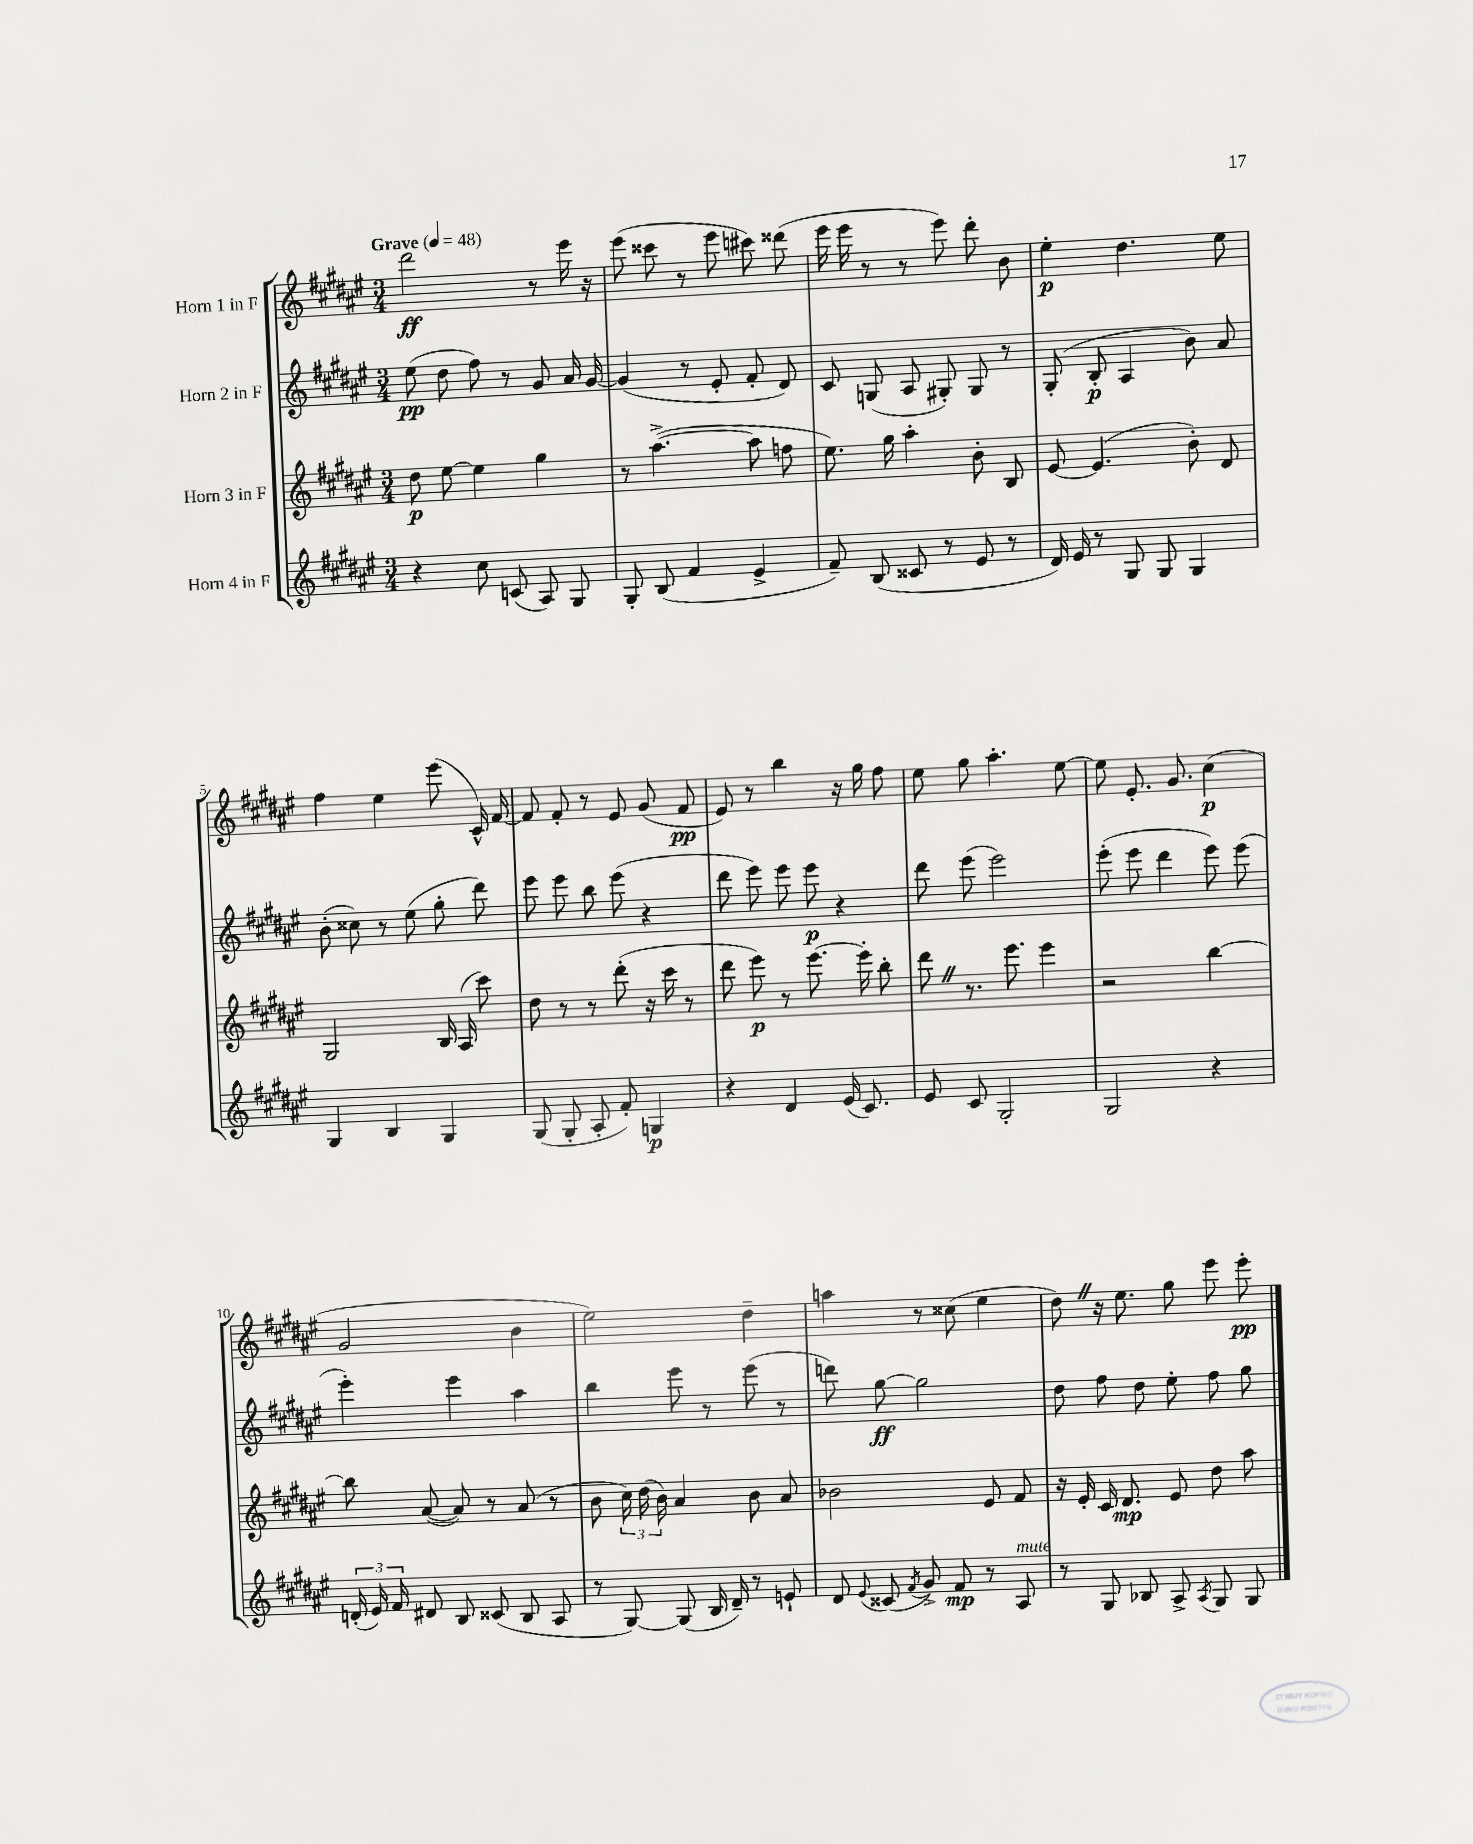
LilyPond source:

<<
\new StaffGroup <<
\new Staff = "s0" \with { instrumentName = "Horn 1 in F" } {
    \clef treble \key fis \major \numericTimeSignature \time 3/4 \tempo "Grave" 4 = 48
    \autoBeamOff dis'''2\ff r8 eis'''16 r16 |
    eis'''8( cisis'''8 r8 eis'''8 cis'''8) disis'''8( |
    eis'''16 eis'''16 r8 r8 eis'''8) dis'''8-. b'8 |
    eis''4-.\p dis''4. eis''8 |
    fis''4 eis''4 eis'''8( cis'16-^) fis'16~ |
    fis'8 fis'8-. r8 eis'8 gis'8( fis'8\pp |
    eis'8) r8 b''4 r16 gis''16 fis''8 |
    eis''8 gis''8 ais''4.-. eis''8~ |
    eis''8 eis'8.-. gis'8. cis''4\p( |
    gis'2 b'4 |
    eis''2) dis''4-- |
    a''4 r8 cisis''8( eis''4 |
    dis''8) \once \override BreathingSign.text = \markup { \musicglyph "scripts.caesura.straight" } \breathe r16 eis''8. gis''8 eis'''8 eis'''8-.\pp \bar "|." |
}
\new Staff = "s1" \with { instrumentName = "Horn 2 in F" } {
    \clef treble \key fis \major \numericTimeSignature \time 3/4
    \autoBeamOff eis''8\pp( dis''8 fis''8) r8 gis'8 ais'16 gis'16~ |
    gis'4( r8 eis'8-. fis'8-. dis'8) |
    cis'8 g8( ais8 gis8-.) gis8 r8 |
    gis8-.( b8-.\p ais4 b'8) ais'8 |
    b'8-.( cisis''8) r8 eis''8( gis''8-. dis'''8) |
    eis'''8 eis'''8 b''8 eis'''8( r4 |
    dis'''8 eis'''8) eis'''8 eis'''8\p r4 |
    dis'''8 eis'''8( eis'''2) |
    eis'''8-.( eis'''8 dis'''4 eis'''8) eis'''8( |
    eis'''4-.) eis'''4 ais''4 |
    b''4 eis'''8 r8 eis'''8( r8 |
    d'''8) gis''8~\ff gis''2 |
    dis''8 fis''8 dis''8 eis''8-. fis''8 gis''8 \bar "|." |
}
\new Staff = "s2" \with { instrumentName = "Horn 3 in F" } {
    \clef treble \key fis \major \numericTimeSignature \time 3/4
    \autoBeamOff dis''8\p eis''8~ eis''4 gis''4 |
    r8 ais''4.~->( ais''8 f''8 |
    eis''8.) gis''16 ais''4-. b'8-. b8 |
    eis'8~ eis'4.( b'8-.) dis'8 |
    gis2 b16 ais16( cis'''8) |
    dis''8 r8 r8 dis'''8-.( r16 cis'''16 r8 |
    dis'''8 eis'''8\p) r8 eis'''8.~ eis'''16-. b''8-. |
    dis'''8 \once \override BreathingSign.text = \markup { \musicglyph "scripts.caesura.straight" } \breathe r8. eis'''8. eis'''4 |
    r2 b''4~ |
    b''8 ais'8~( ais'8) r8 ais'8( r8 |
    b'8 \tuplet 3/2 { cis''16) dis''16( b'16) } ais'4 b'8 ais'8 |
    bes'2 eis'8 fis'8 |
    r16 eis'16-. cis'16 dis'8.\mp eis'8 dis''8 ais''8 \bar "|." |
}
\new Staff = "s3" \with { instrumentName = "Horn 4 in F" } {
    \clef treble \key fis \major \numericTimeSignature \time 3/4
    \autoBeamOff r4 cis''8 c'8( ais8) gis8 |
    gis8-. b8( fis'4 eis'4-> |
    fis'8--) b8( cisis'8 r8 eis'8 r8 |
    dis'16) eis'16 r8 gis8 gis8 gis4 |
    gis4 b4 gis4 |
    gis8( gis8-. ais8-. fis'8-.) g4\p |
    r4 dis'4 eis'16( cis'8.) |
    eis'8 cis'8 gis2-. |
    gis2 r4 |
    \tuplet 3/2 { d'16-.( eis'16) fis'16 } dis'8 b8 cisis'8( b8 ais8 |
    r8 gis8~) gis8( b16 dis'16--) r8 e'8-! |
    dis'8 \appoggiatura { eis'8 } cisis'8( \acciaccatura { fis'8 } gis'8->) fis'8\mp r8 ais8^\markup { \italic "mute" } |
    r8 gis8 bes8 ais8-> \acciaccatura { ais8 } gis8 gis8 \bar "|." |
}
>>
>>
